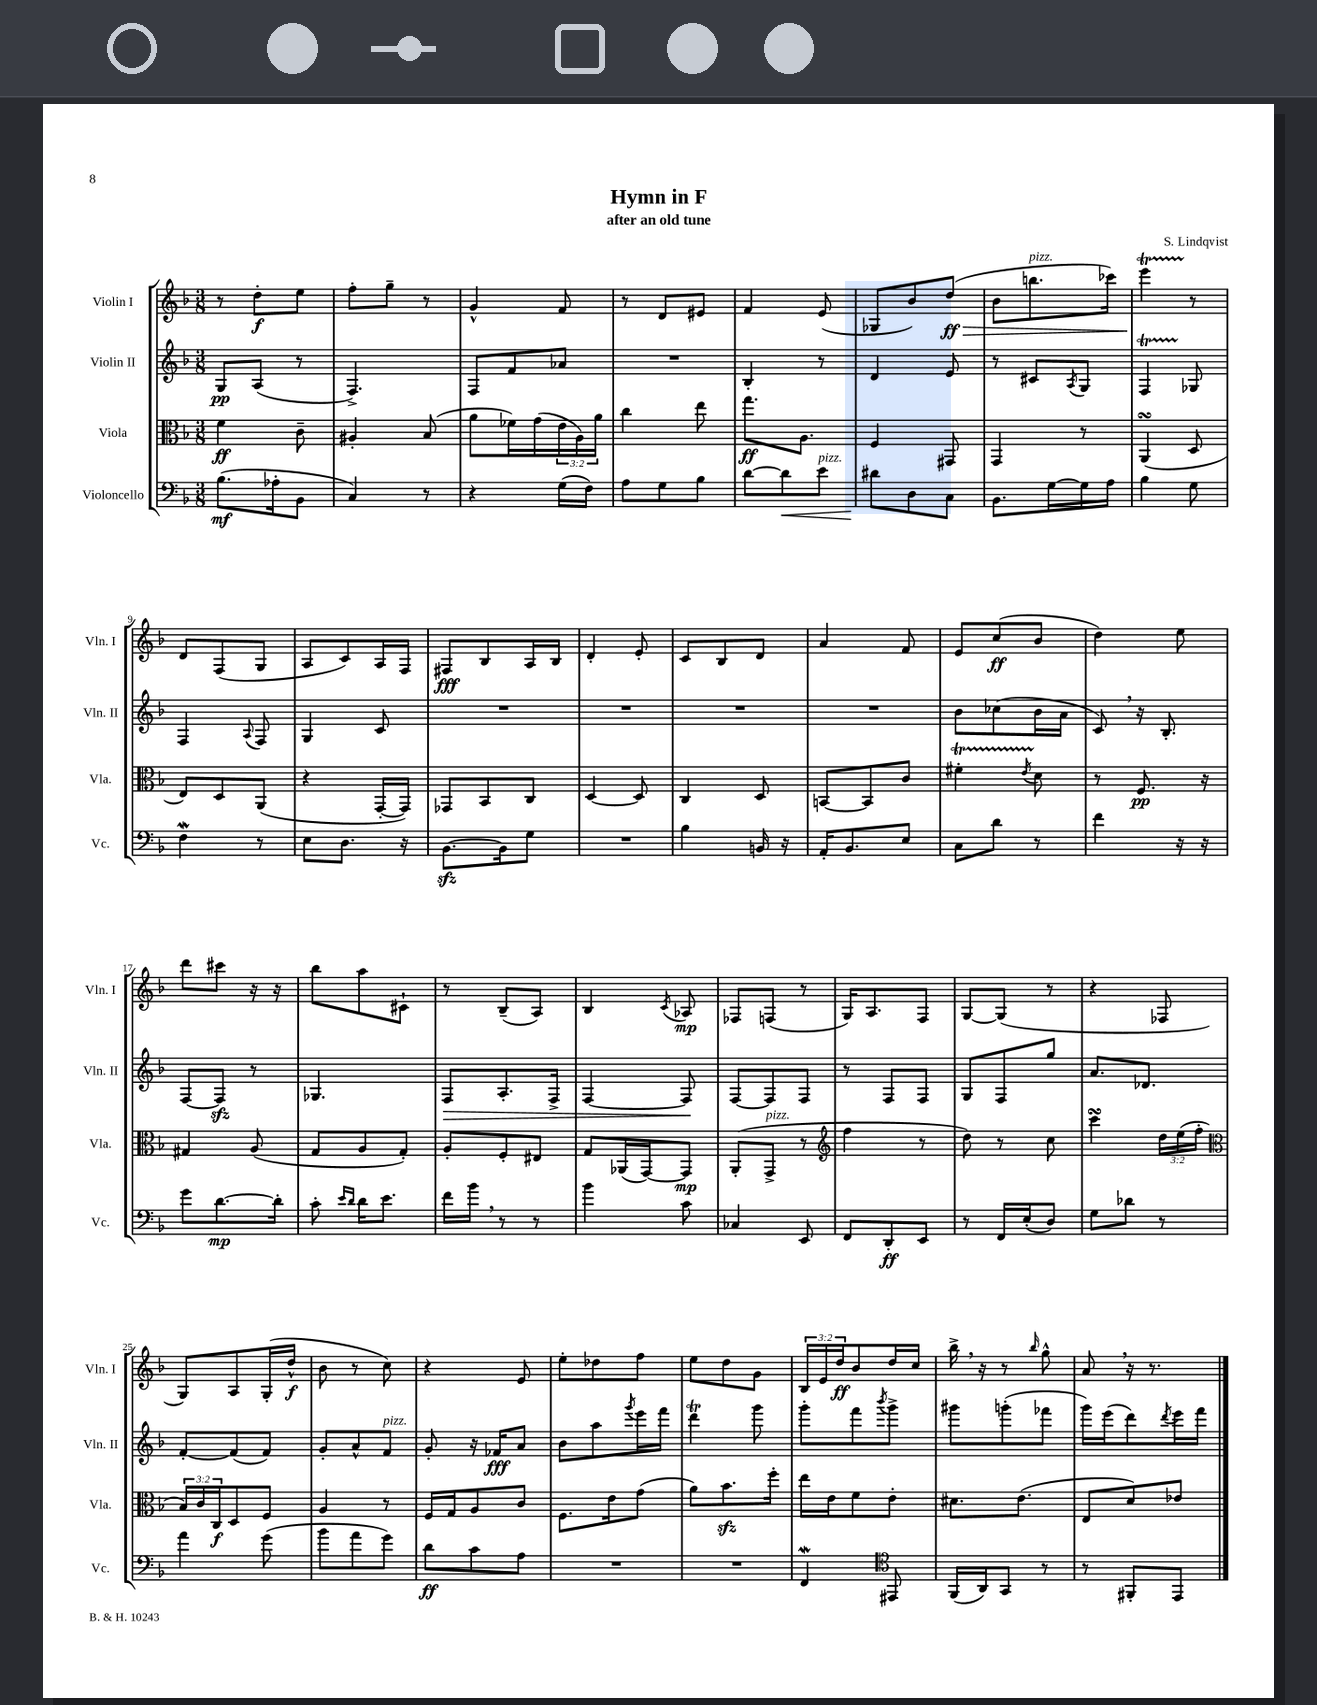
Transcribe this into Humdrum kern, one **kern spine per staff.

**kern	**dynam	**kern	**dynam	**kern	**dynam	**kern	**dynam
*part4	*part4	*part3	*part3	*part2	*part2	*part1	*part1
*staff4	*staff4	*staff3	*staff3	*staff2	*staff2	*staff1	*staff1
*I"Violoncello	*	*I"Viola	*	*I"Violin II	*	*I"Violin I	*
*I'Vc.	*	*I'Vla.	*	*I'Vln. II	*	*I'Vln. I	*
*clefF4	*	*clefC3	*	*clefG2	*	*clefG2	*
*k[b-]	*	*k[b-]	*	*k[b-]	*	*k[b-]	*
*M3/8	*	*M3/8	*	*M3/8	*	*M3/8	*
=1	=1	=1	=1	=1	=1	=1	=1
(8.B-\L	mf	4f\	ff	8G/L	pp	8r	.
.	.	.	.	(8A/J	.	8dd'\L	f
16A-X'\k	.	.	.	.	.	.	.
8BB-\J	.	8c~\	.	8r	.	8ee\J	.
=2	=2	=2	=2	=2	=2	=2	=2
4C/)	.	4A#X'/	.	4.F^/)	.	8ff'\L	.
.	.	.	.	.	.	8gg~\J	.
8r	.	(8B-/	.	.	.	8r	.
=3	=3	=3	=3	=3	=3	=3	=3
4r	.	8a\L	.	8F/L	.	4g^^/	.
.	.	16f-X\L)	.	8f/	.	.	.
.	.	(16g\	.	.	.	.	.
(16G\LL	.	24e\	.	8a-X/J	.	8f/	.
.	.	24A\)	.	.	.	.	.
16F\JJ)	.	.	.	.	.	.	.
.	.	24a\JJ	.	.	.	.	.
=4	=4	=4	=4	=4	=4	=4	=4
8A\L	.	4cc\	.	4.r	.	8r	.
8G\	.	.	.	.	.	8d/L	.
8B-\J	.	8ee\	.	.	.	8e#X/J	.
=5	=5	=5	=5	=5	=5	=5	=5
[8d\L	.	8.gg\L	ff	4B-'/	.	4f/	.
!	!LO:HP:b	!	!	!	!	!	!
8d\]	<	.	.	.	.	.	.
.	.	8.A\J	.	.	.	.	.
!LO:TX:a:i:t=pizz.	!	!	!	!	!	!	!
8e\J	.	.	.	8r	.	(8e/	.
=6	=6	=6	=6	=6	=6	=6	=6
8d#X\L	.	4F/	.	4d/	.	8G-X/L	.
8D\	[	.	.	.	.	8b-/)	.
!	!	!	!	!	!	!	!LO:HP:b
8C\J	.	8GG#X/	.	8e/	.	(8dd/J	> ff
=7	=7	=7	=7	=7	=7	=7	=7
8.BB-\L	.	4GG/	.	8r	.	8b-\L	.
!	!	!	!	!	!	!LO:TX:a:i:t=pizz.	!
.	.	.	.	8c#X/L	.	8.bbn\	.
[16G\L	.	.	.	.	.	.	.
.	.	.	.	8qA/	.	.	.
16G\]	.	8r	.	8G/J	.	.	.
16A\JJ	.	.	.	.	.	16ccc-X\Jk)	.
=8	=8	=8	=8	=8	=8	=8	=8
4B-\	.	(4AAsSsS/	.	4FT/	.	4eeet\	.
8G\	.	8D/	.	8G-X/	.	8r	]
!!LO:LB:g=z
=9	=9	=9	=9	=9	=9	=9	=9
4Fw\	.	8E/L)	.	4F/	.	8d/L	.
.	.	8D/	.	.	.	(8F/	.
.	.	.	.	8qqA/	.	.	.
8r	.	(8AA/J	.	8F/	.	8G/J	.
=10	=10	=10	=10	=10	=10	=10	=10
8E\L	.	4r	.	4G/	.	8A/L	.
8.D\J	.	.	.	.	.	8c/)	.
.	.	[16GG'/LL	.	8c/	.	16A/L	.
16r	.	16GG/JJ])	.	.	.	16F/JJ	.
=11	=11	=11	=11	=11	=11	=11	=11
[8.BB-zz\L	.	8GG-X/L	.	4.r	.	8F#X/L	fff
.	.	8BB-/	.	.	.	8B-/	.
16BB-\k]	.	.	.	.	.	.	.
8G\J	.	8C/J	.	.	.	16A/L	.
.	.	.	.	.	.	16B-/JJ	.
=12	=12	=12	=12	=12	=12	=12	=12
4.r	.	[4D/	.	4.r	.	4d'/	.
.	.	8D/]	.	.	.	8e'/	.
=13	=13	=13	=13	=13	=13	=13	=13
4B-\	.	4C/	.	4.r	.	8c/L	.
.	.	.	.	.	.	8B-/	.
16BBn/	.	8D/	.	.	.	8d/J	.
16r	.	.	.	.	.	.	.
=14	=14	=14	=14	=14	=14	=14	=14
16AA'/KL	.	[8BBn/L	.	4.r	.	4a/	.
8.BB-/	.	.	.	.	.	.	.
.	.	8BB/]	.	.	.	.	.
8E/J	.	8c/J	.	.	.	8f/	.
=15	=15	=15	=15	=15	=15	=15	=15
8C\L	.	4f#Xt'\	.	8b-\L	.	8e/L	.
8d\J	.	.	.	(8cc-X\	.	(8cc/	ff
.	.	8qe/	.	.	.	.	.
8r	.	8d\	.	16b-\L	.	8b-/J	.
.	.	.	.	16a\JJ	.	.	.
=16	=16	=16	=16	=16	=16	=16	=16
4f\	.	8r	.	8c,/)	.	4dd\)	.
.	.	8.F/	pp	16r	.	.	.
.	.	.	.	8.B-'/	.	.	.
16r	.	.	.	.	.	8ee\	.
16r	.	16r	.	.	.	.	.
!!LO:LB:g=z
=17	=17	=17	=17	=17	=17	=17	=17
8g\L	.	4G#X/	.	[8F/L	.	8ddd\L	.
[8.d\	mp	.	.	8Fzz/J]	.	8ccc#X\J	.
.	.	(8A/	.	8r	.	16r	.
16d'\Jk]	.	.	.	.	.	16r	.
=18	=18	=18	=18	=18	=18	=18	=18
8c'\	.	8G/L	.	4.G-X/	.	8bb-\L	.
16qqe/LL	.	.	.	.	.	.	.
16qqd/JJ	.	.	.	.	.	.	.
16d\KL	.	8A/	.	.	.	8aa\	.
8.e\J	.	.	.	.	.	.	.
.	.	8G'/J)	.	.	.	8c#X`\J	.
=19	=19	=19	=19	=19	=19	=19	=19
!	!	!	!	!	!LO:HP:b	!	!
16f\LL	.	8A'/L	.	8F/L	>	8r	.
16b-,\JJ	.	.	.	.	.	.	.
8r	.	8F'/	.	8.A'/	.	(8B-~/L	.
8r	.	8E#X/J	.	.	.	8A/J)	.
.	.	.	.	16F^/Jk	.	.	.
=20	=20	=20	=20	=20	=20	=20	=20
4b-\	.	8G/L	.	[4F/	.	4B-/	.
.	.	(16AA-X/L	.	.	.	.	.
.	.	[16GG/J)	.	.	.	.	.
.	.	.	.	.	.	8qc/	.
8c\	.	8GG/J]	mp	8F/]	.	8A-X/	mp
.	.	.	.	.	]	.	.
=21	=21	=21	=21	=21	=21	=21	=21
4C-X/	.	(8AA'/L	.	[8F/L	.	8F-X/L	.
!	!	!LO:TX:a:i:t=pizz.	!	!	!	!	!
.	.	8GG^/J	.	8F/]	.	(8Fn/J	.
8EE/	.	8r	.	8F/J	.	8r	.
=22	=22	=22	=22	=22	=22	=22	=22
*	*	*clefG2	*	*	*	*	*
8FF/L	.	4ff\	.	8r	.	16G/KL)	.
.	.	.	.	.	.	8.A/	.
8DD'/	ff	.	.	8F/L	.	.	.
8EE/J	.	8r	.	8F/J	.	8F/J	.
=23	=23	=23	=23	=23	=23	=23	=23
8r	.	8dd\)	.	8G/L	.	[8G/L	.
16FF/LL	.	8r	.	8F/	.	(8G/J]	.
(16E'/J	.	.	.	.	.	.	.
8D/J)	.	8cc\	.	8gg/J	.	8r	.
=24	=24	=24	=24	=24	=24	=24	=24
8G\L	.	4cccsSSS\	.	8.a/L	.	4r	.
8d-X\J	.	.	.	.	.	.	.
.	.	.	.	8.d-X/J	.	.	.
8r	.	24dd\LL	.	.	.	8F-X/	.
.	.	(24ee\	.	.	.	.	.
.	.	24ff'\JJ	.	.	.	.	.
!!LO:LB:g=z
=25	=25	=25	=25	=25	=25	=25	=25
*	*	*clefC3	*	*	*	*	*
4a\	.	24B-/LL)	.	[8f'/L	.	8G/L)	.
.	.	24c/	.	.	.	.	.
.	.	24C/J	f	.	.	.	.
.	.	8D/	.	(8f/]	.	8A/	.
(8g\	.	8F/J	.	8f/J)	.	(16G'/L	.
.	.	.	.	.	.	16dd^^/JJ	f
=26	=26	=26	=26	=26	=26	=26	=26
8b-\L	.	4A/	.	8g'/L	.	8b-\	.
8a\	.	.	.	8a^^/	.	8r	.
!	!	!	!	!LO:TX:a:i:t=pizz.	!	!	!
8g\J)	.	8r	.	8f/J	.	8cc\)	.
=27	=27	=27	=27	=27	=27	=27	=27
8d\L	ff	16F/LL	.	8g'/	.	4r	.
.	.	16G/J	.	.	.	.	.
8c\	.	8A/	.	16r	.	.	.
.	.	.	.	16f-X/KL	fff	.	.
8A\J	.	8c/J	.	8a/J	.	8e/	.
=28	=28	=28	=28	=28	=28	=28	=28
4.r	.	8.F\L	.	8b-\L	.	8ee'\L	.
.	.	.	.	8aa\	.	8dd-X\	.
.	.	16e\k	.	.	.	.	.
.	.	.	.	8qggg/	.	.	.
.	.	(8g\J	.	16eee\L	.	8ff\J	.
.	.	.	.	16fff\JJ	.	.	.
=29	=29	=29	=29	=29	=29	=29	=29
4.r	.	8a\L)	.	4dddT\	.	8ee\L	.
.	.	8.b-zz\	.	.	.	8dd\	.
.	.	.	.	8ggg\	.	8g\J	.
.	.	16ff'\Jk	.	.	.	.	.
=30	=30	=30	=30	=30	=30	=30	=30
4FFw/	.	16ee\LL	.	8ggg'\L	.	24B-/LL	.
.	.	.	.	.	.	24e/	.
.	.	16e\J	.	.	.	.	.
.	.	.	.	.	.	24dd/J	ff
.	.	8f\	.	8fff\	.	8b-/	.
*clefC4	*	*	*	*	*	*	*
.	.	.	.	8qbbb-/	.	.	.
8EE#X/	.	8e'\J	.	8ggg^\J	.	16dd/L	.
.	.	.	.	.	.	16cc/JJ	.
=31	=31	=31	=31	=31	=31	=31	=31
(16FF/LL	.	8.d#X\L	.	8ggg#X\L	.	16bb-^,\	.
16AA/J)	.	.	.	.	.	16r	.
8GG/J	.	.	.	(8gggn'\	.	8r	.
.	.	(8.e\J	.	.	.	.	.
.	.	.	.	.	.	16qqbb-/	.
8r	.	.	.	8fff-X\J	.	8gg^^\	.
=32	=32	=32	=32	=32	=32	=32	=32
8r	.	8E/L	.	16ggg\LL)	.	8a,/	.
.	.	.	.	(16eee\J	.	.	.
8FF#X'/L	.	8d/)	.	8ddd\)	.	16r	.
.	.	.	.	.	.	8.r	.
.	.	.	.	8qddd/	.	.	.
8EE/J	.	8e-X/J	.	16eee\L	.	.	.
.	.	.	.	16fff\JJ	.	.	.
==	==	==	==	==	==	==	==
*-	*-	*-	*-	*-	*-	*-	*-
